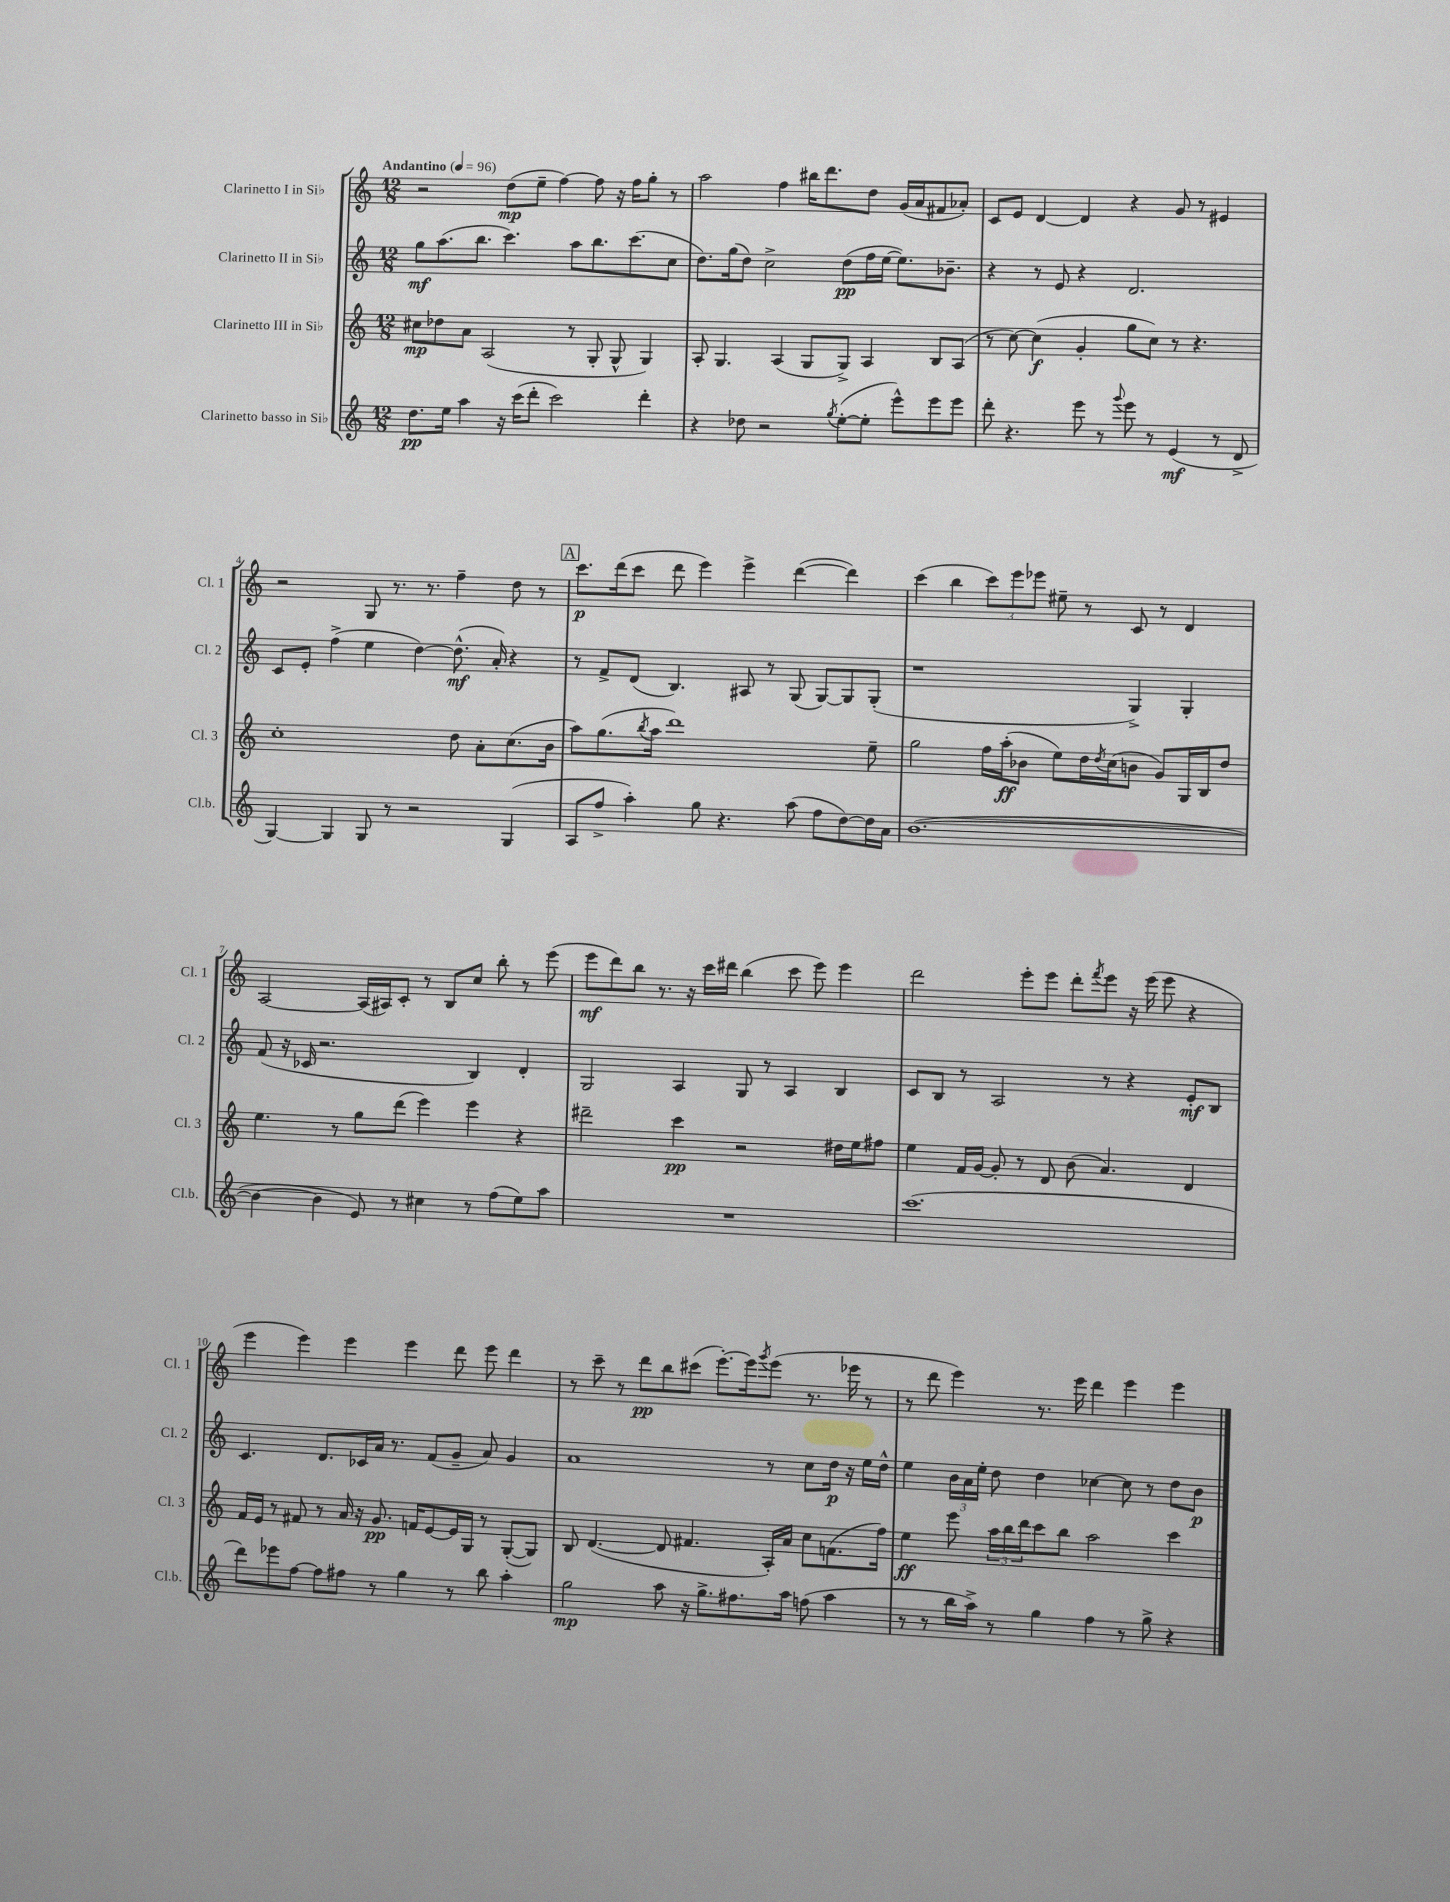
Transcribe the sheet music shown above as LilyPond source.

<<
\new StaffGroup <<
\new Staff = "s0" \with { instrumentName = "Clarinetto I in Sib" shortInstrumentName = "Cl. 1" } {
    \clef treble \key c \major \numericTimeSignature \time 12/8 \tempo "Andantino" 4 = 96
    r2 d''8\mp( e''8-- f''4~) f''8 r16 f''16 g''8-. r8 |
    a''2 f''4 bis''16 d'''8. d''8 g'16( a'16 fis'8 aes'8-.) |
    c'8 e'8 d'4~ d'4 r4 g'8 r8 eis'4 |
    r2 g8 r8. r8. f''4-- d''8 r8 |
    \mark \markup { \box "A" } c'''8.\p d'''16( c'''8 d'''8 e'''4) e'''4-> d'''4~( d'''4) |
    c'''4( b''4 \tuplet 3/2 { c'''8) e'''8 ees'''8 } eis''8-- r8 c'8 r8 d'4 |
    a2~ a16( ais16) c'8-. r8 b8 c''8 b''8-. r8 e'''8( |
    e'''8\mf d'''8) b''8 r8. r16 c'''16 dis'''16 b''4( c'''8 e'''8) e'''4 |
    d'''2 e'''8-. e'''8 d'''8-. \acciaccatura { f'''8 } e'''8 r16 e'''16( e'''8 r4 |
    e'''4 e'''4) e'''4 e'''4 d'''8 e'''8 d'''4 |
    r8 c'''8-- r8 d'''8\pp b''8 cis'''8( e'''8.~-.) e'''16 \acciaccatura { g'''8 } e'''8( r8. ees'''16 r8 |
    r8 d'''8 e'''4) r8. e'''16 d'''4 e'''4 e'''4 \bar "|." |
}
\new Staff = "s1" \with { instrumentName = "Clarinetto II in Sib" shortInstrumentName = "Cl. 2" } {
    \clef treble \key c \major \numericTimeSignature \time 12/8
    g''8\mf a''8.( b''8. c'''4.) a''8 b''8. c'''8.( c''8 |
    d''8.) g''16( d''8) c''2-> d''8\pp( f''16 e''16~ e''8.) bes'8.-- |
    r4 r8 e'8 r4 d'2. |
    c'8 e'8-. f''4->( e''4 d''4~) d''8.-^\mf( a'16-.) r4 |
    \mark \markup { \box "A" } r8 f'8-> d'8( b4.) ais8 r8 g8( g8~) g8 g8-.( |
    r1 g4->) g4-. |
    f'8( r16 ces'16 r2. b4) d'4-. |
    g2 a4 g8 r8 a4 b4 |
    c'8 b8 r8 a2 r8 r4 e'8-.\mf b8 |
    c'4. d'8. ces'16 a'16 r8. f'8( g'8-- a'8) g'4 |
    a'1 r8 c''8 d''16\p r16 e''16 d''16-^ |
    e''4 \tuplet 3/2 { b'16 a'16 e''16-. } d''8 d''4 ces''4~ ces''8 r8 d''8 b'8\p \bar "|." |
}
\new Staff = "s2" \with { instrumentName = "Clarinetto III in Sib" shortInstrumentName = "Cl. 3" } {
    \clef treble \key c \major \numericTimeSignature \time 12/8
    cis''8\mp des''8 a'8 a2( r8 g8-. g8-^ g4) |
    a8-. g4. a4( g8 g8->) a4 b8 a8( |
    r8 c''8~) c''4\f( g'4-. g''8 c''8) r8 r4. |
    c''1-. d''8 a'8-. c''8.( b'16 |
    \mark \markup { \box "A" } a''8) g''8.( \acciaccatura { b''8 } a''16 d'''1) e''8-- |
    g''2 f''16 a''16-.\ff( bes'8 e''8) d''16 \acciaccatura { d''8 } c''16( b'8 g'8) g16 b16 d''8 |
    e''4. r8 g''8 d'''8( e'''4) e'''4 r4 |
    dis'''2-- c'''4\pp r2 dis''16 e''16 fis''8 |
    e''4 f'16 g'16~ g'8-. r8 d'8 b'8( a'4.) d'4 |
    f'16 e'16 r8 fis'8 r8 a'16 r16 g'8.\pp f'16 e'8~ e'16 g16 r8 g8~-.( g8) |
    b8 d'4.~( d'8 fis'4. a16-.) a'16 c''8 f'8.( f''16) |
    e''4\ff e'''8 \tuplet 3/2 { a''16 b''16 d'''16 } c'''8 b''8 a''2 c'''4 \bar "|." |
}
\new Staff = "s3" \with { instrumentName = "Clarinetto basso in Sib" shortInstrumentName = "Cl.b." } {
    \clef treble \key c \major \numericTimeSignature \time 12/8
    d''8.\pp e''16 a''4 r16 c'''16( d'''8-. c'''2) d'''4-. |
    r4 des''8 r2 \acciaccatura { g''8 } e''8~-.( e''8-. e'''8-^) e'''8 e'''8 |
    d'''8-. r4. e'''8 r8 \appoggiatura { g'''8 } e'''8 r8 e'4\mf( r8 d'8-> |
    g4~) g4 g8 r8 r2 g4( |
    \mark \markup { \box "A" } a8 f''8-> a''4-.) g''8 r4. a''8( f''8 d''8~) d''16 a'16 |
    b'1.~( |
    b'4~ b'4 e'8) r8 cis''4 r8 f''8( e''8) a''8 |
    R1. |
    c'''1.( |
    d'''8) ees'''8 f''8~ f''8 fis''8 r8 g''4 r8 b''8 a''4-. |
    g''2\mp a''8 r16 g''8.-> fis''8. a''16 f''8( a''4 |
    r8 r8 b''16 a''16->) r8 g''4 f''4 r8 g''8-> r4 \bar "|." |
}
>>
>>
